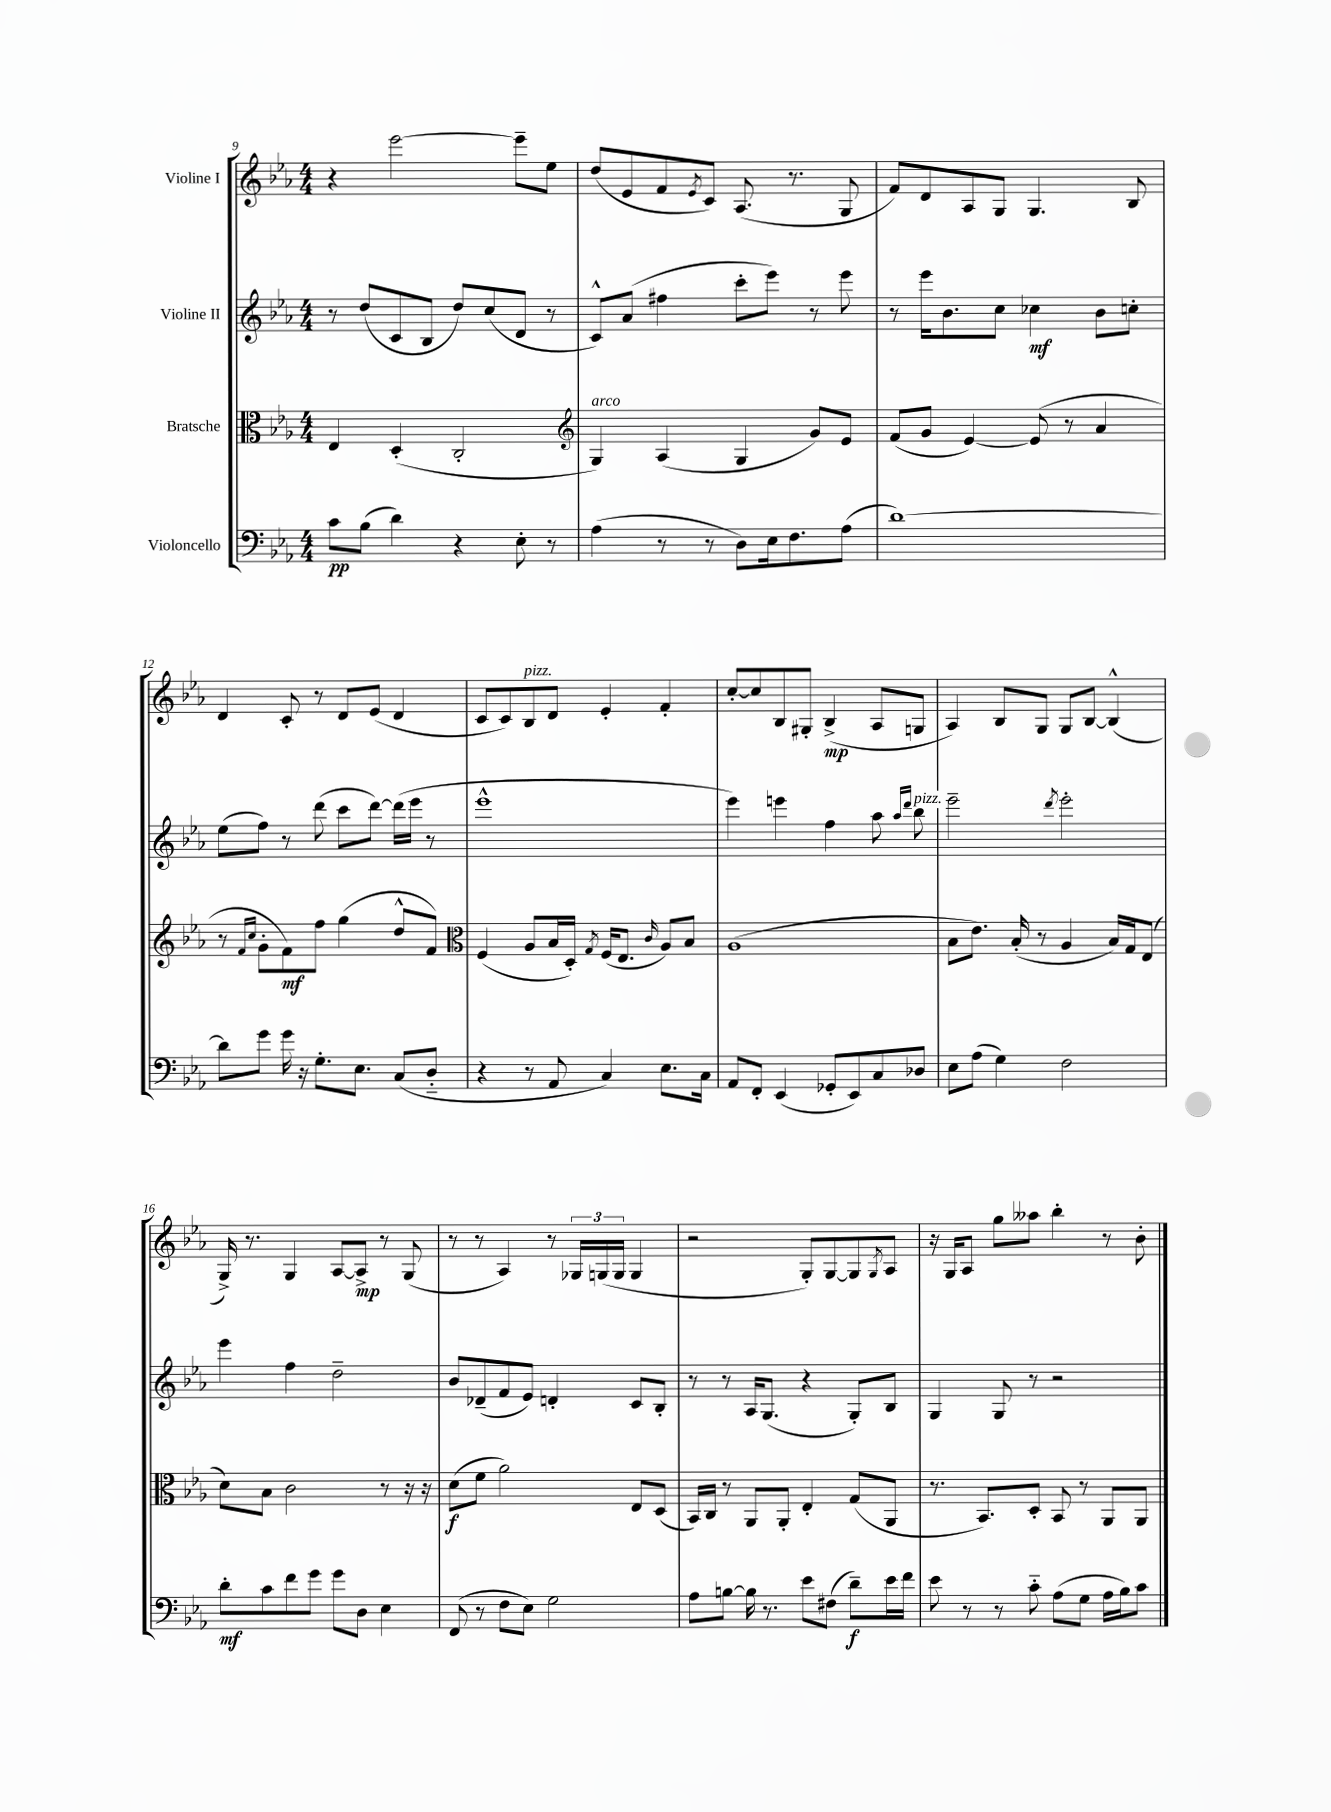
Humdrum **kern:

**kern	**kern	**kern	**kern
*staff4	*staff3	*staff2	*staff1
*clefF4	*clefC3	*clefG2	*clefG2
*k[b-e-a-]	*k[b-e-a-]	*k[b-e-a-]	*k[b-e-a-]
*M4/4	*M4/4	*M4/4	*M4/4
8c\L	4E-/	8r	4r
(8B-\J	.	(8dd/L	.
4d\)	(4D'/	8c/	[2eee-\
.	.	8B-/J	.
4r	2C'/	8dd/L)	.
.	.	(8cc/	.
8E-'\	.	8d/J	8eee-~\]L
8r	.	8r	8ee-\J
=	=	=	=
*	*clefG2	*	*
(4A-\	4G/)	8c^^/L)	(8dd/L
.	.	(8a-/J	8e-/
8r	(4A-/	4ff#\	8f/
.	.	.	8qe-/
8r	.	.	8c/J)
8D\L)	4G/	8ccc'\L	(8.A-/
16E-\k	.	8eee-\J)	.
8.F\	.	.	8.r
.	8g/L)	8r	.
(8A-\J	8e-/J	8eee-\	8G/
=	=	=	=
[1d)	(8f/L	8r	8f/L)
.	8g/J	16eee-\LK	8d/
.	.	8.b-\	.
.	[4e-/)	.	8A-/
.	.	8cc\J	8G/J
.	(8e-/]	4cc-\	4.G/
.	8r	.	.
.	4a-/	8b-\L	.
.	.	8cc'\J	8B-/
=	=	=	=
8d\]L	8r	(8ee-\L	4d/
.	16qqf/LL	.	.
.	16qqcc/JJ	.	.
8g\J	8g'\L	8ff\J)	.
16g\	8f\)	8r	8c'/
16r	.	.	.
8.G'\L	8ff\J	(8ddd\	8r
.	(4gg\	8ccc\L	8d/L
8.E-\J	.	.	.
.	.	[8ddd\J)	(8e-/J
(8C/L	8dd^^/L	(16ddd\]LL	4d/
.	.	16eee-\JJ	.
8D'~/J	8f/J)	8r	.
=	=	=	=
*	*clefC3	*	*
4r	(4F/	1eee-^^	8c/L
.	.	.	8c/)
8r	8A-/L	.	8B-/
8AA-/	16B-/L	.	8d/J
.	16D'/JJ)	.	.
.	8qG/	.	.
4C/)	(16F/LK	.	4e-'/
.	8.E-/J	.	.
.	16qqc/	.	.
8.E-\L	8A-/L)	.	4f'/
.	8B-/J	.	.
16C\Jk	.	.	.
=	=	=	=
8AA-/L	(1A-	4eee-\)	[8cc'/L
8FF'/J	.	.	8cc/]
(4EE-/	.	4eee\	8B-/
.	.	.	8G#'/J
8GG-'/L	.	4ff\	(4B-^/
8EE-/)	.	.	.
8C/	.	8aa-\	8A-/L
.	.	16qqaa-/LL	.
.	.	16qqddd/JJ	.
8D-/J	.	8bb-\	8G/J
=	=	=	=
8E-\L	8B-\L	2eee-~\	4A-/)
(8A-\J	8.e-\J)	.	.
4G\)	.	.	8B-/L
.	(16B-'/	.	.
.	8r	.	8G/J
.	.	8qddd/	.
2F\	4A-/	2eee-'\	8G/L
.	.	.	[8B-/J
.	16B-/LL)	.	(4B-^^/]
.	16G/J	.	.
.	(8E-/J	.	.
=	=	=	=
8d'\L	8d\L)	4eee-\	16G^/)
.	.	.	8.r
8c\	8B-\J	.	.
8f\	2c\	4ff\	4G/
8g\J	.	.	.
8g\L	.	2dd~\	[8A-/L
8D\J	.	.	8A-^/]J
4E-\	8r	.	8r
.	16r	.	(8G/
.	16r	.	.
=	=	=	=
(8FF/	(8d\L	8b-/L	8r
8r	8f\J	(8d-~/	8r
8F\L	2a-\)	8f/	4A-/)
8E-\J)	.	8e-/J)	.
2G\	.	4d'/	8r
.	.	.	24G-/LL
.	.	.	(24G/
.	.	.	24G/JJ
.	8E-/L	8c/L	4G/
.	(8D/J	8B-'/J	.
=	=	=	=
8A-\L	16BB-/LL)	8r	2r
.	16C/JJ	.	.
[8B\J	8r	8r	.
16B\]	8AA-/L	16A-/LK	.
8.r	.	(8.G/J	.
.	8AA-'/J	.	.
8e-\L	4E-'/	4r	8G'/L)
(8F#\J	.	.	[8G/
8d~\L)	(8G/L	8G'/L)	8G/]
.	.	.	8qG/
16e-\L	8AA-/J	8B-/J	8A-/J
16f\JJ	.	.	.
=	=	=	=
8e-\	8.r	4G/	16r
.	.	.	16G/LK
8r	.	.	8A-/J
.	8.BB-/L)	.	.
8r	.	8G/	8gg\L
8c'~\	8D'/J	8r	8aa--\J
(8A-\L	8BB-/	2r	4bb-'\
8G\J	8r	.	.
16A-\LL	8AA-/L	.	8r
16B-\J)	.	.	.
8c\J	8AA-/J	.	8b-'\
==	==	==	==
*-	*-	*-	*-
